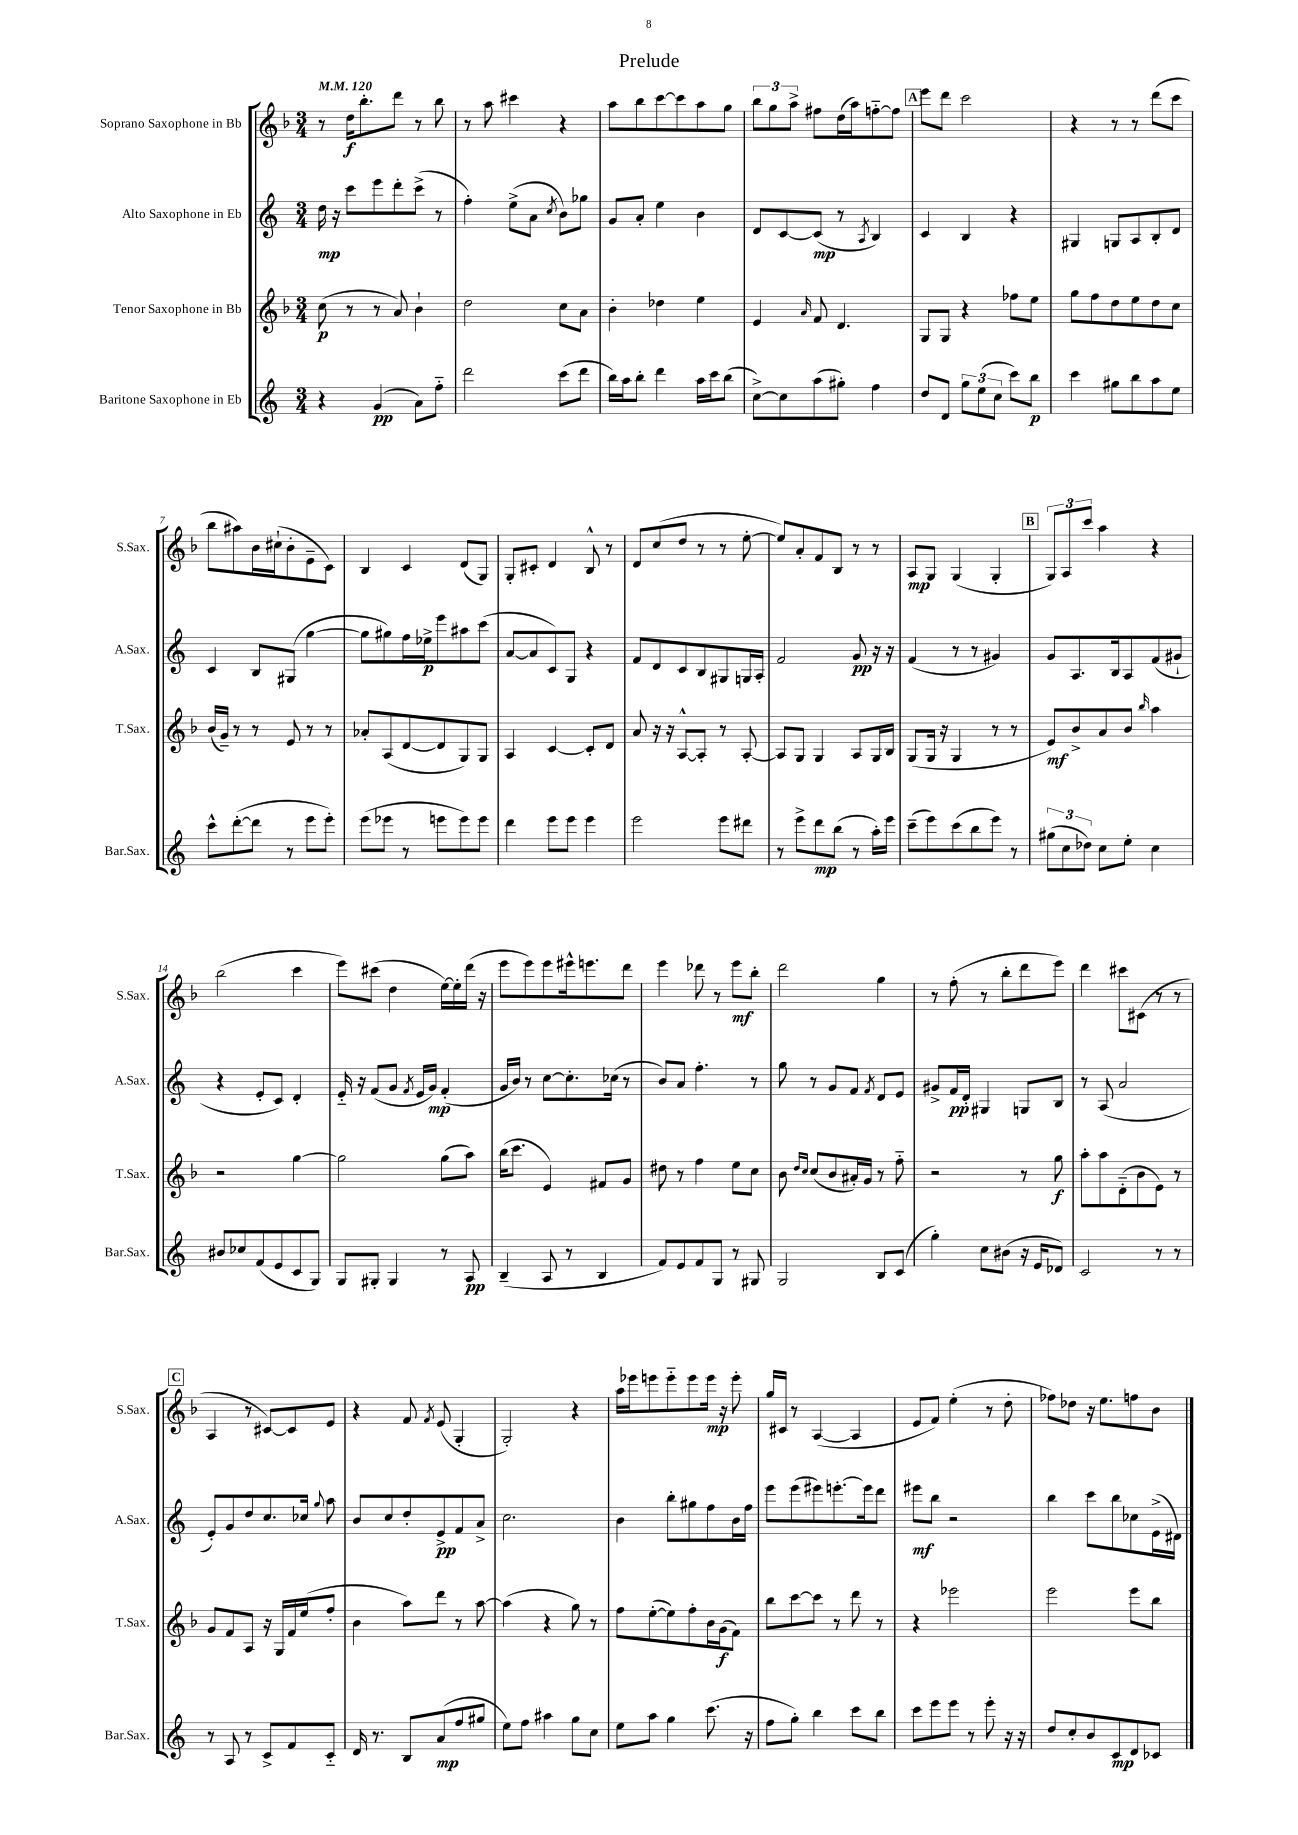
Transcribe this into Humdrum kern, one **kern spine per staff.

**kern	**kern	**kern	**kern
*staff4	*staff3	*staff2	*staff1
*clefG2	*clefG2	*clefG2	*clefG2
*k[]	*k[b-]	*k[]	*k[b-]
*M3/4	*M3/4	*M3/4	*M3/4
*MM120	*MM120	*MM120	*MM120
4r	(8cc	16dd	8r
.	.	16r	.
.	8r	8ccc	16dd
.	.	.	8.bb-'
(4g	8r	8eee	.
.	8a)	8ddd'	8ddd
8a)	4b-`	(8ccc^	8r
8ff'~	.	8r	8bb-
=	=	=	=
2ddd	2dd	4ff')	8r
.	.	.	8aa
.	.	(8ee^	4ccc#
.	.	8a	.
.	.	8qcc	.
(8ccc	8cc	8b)	4r
8ddd	8a	8gg-	.
=	=	=	=
16bb)	4b-'	8g	8aa
16aa	.	.	.
8bb'	.	8a'	8bb-
4ddd	4dd-	4ee	[8ccc
.	.	.	8ccc]
16aa	4ee	4b	8aa
16ccc	.	.	.
(8bb	.	.	8gg
=	=	=	=
[8cc^)	4e	8d	12bb-
.	.	.	12gg
8cc]	.	[8c	.
.	.	.	12aa^
.	16qqa	.	.
(8aa	8f	(8c]	8ff#
8gg#')	4.d	8r	(16dd
.	.	.	16aa)
.	.	8qA	.
4ff	.	4B)	[8ff'~
.	.	.	8ff]
=	=	=	=
8dd	8G	4c	8eee
8d	8G	.	8ddd
12gg	4r	4B	2ccc
(12ee	.	.	.
12cc	.	.	.
8ccc)	8ff-	4r	.
8bb	8ee	.	.
=	=	=	=
4ccc	8gg	4G#	4r
.	8ff	.	.
8gg#	8dd	8G	8r
8bb	8ee	8A	8r
8aa	8dd	8B'	(8ddd
8ee	8cc	8d	8ccc
=	=	=	=
8ccc^^	(16b-	4c	8bb-
.	16g~)	.	.
([8ddd'	8r	.	8aa#)
8ddd]	8r	8B	16b-
.	.	.	(16cc#`
8r	8e	(8G#	8b-'
8eee	8r	[4gg	8e~
8eee')	8r	.	8c)
=	=	=	=
(8eee	8a-'	8gg]	4B-
8eee-	(8A	8gg#)	.
8r	[8d	16ff	4c
.	.	16ee-^	.
8eee	8d]	8eee	.
8eee)	8G)	8aa#	(8d
8eee	8G	(8ccc	8G)
=	=	=	=
4ddd	4A	[8a	8G'
.	.	8a]	8c#'
8eee	[4c	8c)	4d
8eee	.	8G	.
4eee	8c']	4r	8B-^^
.	8d	.	8r
=	=	=	=
2eee	8a	8f	8d
.	16r	8d	(8cc
.	16r	.	.
.	[8A^^	8c	8dd
.	8A']	8B	8r
8eee	8r	8G#	8r
8ddd#	[8A'	16G	[8ee'
.	.	16A'	.
=	=	=	=
8r	8A]	2f	8ee])
8eee^	8G	.	8a'
8ddd	4G	.	8f
(8bb	.	.	8B-
8r	8A	8g	8r
16aa')	16G	16r	8r
16eee	16B-	16r	.
=	=	=	=
(8ccc~	(8G	(4f	8A
8eee)	16G	.	8G
.	16r	.	.
(8ccc	4G	8r	(4G
8bb	.	8r	.
8eee)	8r	4g#)	4G'
8r	8r	.	.
=	=	=	=
(12gg#	8e)	8g	12G)
12cc	.	.	12A
.	8b-^	8.A	.
12dd-)	.	.	12ccc
8cc	8a	.	4aa
.	.	16B	.
8ee'	8b-	8A	.
.	16qqbb-	.	.
4cc	4aa	(8f	4r
.	.	8g#`	.
=	=	=	=
8b#	2r	4r	(2bb-
8cc-	.	.	.
(8f	.	8e'	.
8e	.	8c)	.
8c	[4gg	4d'	4ccc
8G)	.	.	.
=	=	=	=
8G	2gg]	16e'~	8eee)
.	.	16r	.
8G#'	.	(8f	(8ccc#
4G#	.	8g	4dd
.	.	8qf	.
.	.	16e	.
.	.	16g)	.
8r	(8gg	(4f'	[16ee)
.	.	.	16ee']
8A	8aa)	.	(16ddd
.	.	.	16r
=	=	=	=
(4B~	(16bb-	16g	8eee
.	8.ccc	16b)	.
.	.	8r	8eee)
8A	4e)	[8cc	8eee
8r	.	8.cc']	16eee#^^
.	.	.	8.eee
4B	8f#	.	.
.	.	(16cc-	.
.	8g	8r	8ddd
=	=	=	=
8f)	8dd#	8b)	4eee
8e	8r	8a	.
8f	4ff	4.ff'	8ddd-
8G	.	.	8r
8r	8ee	.	8eee
8G#	8cc	8r	8bb-'
=	=	=	=
2G	8b-	8gg	2ddd
.	16qqdd	.	.
.	16qqcc	.	.
.	(8cc	8r	.
.	8b-	8g	.
.	16a#')	8f	.
.	16g	.	.
.	.	8qf	.
8B	8r	8d	4gg
(8c	8ff'~	8e	.
=	=	=	=
4gg')	2r	8g#^	8r
.	.	16f	(8ff'
.	.	16d'	.
8cc	.	4G#	8r
(8b#	.	.	8bb-'
16r	8r	8G	8ddd
16e	.	.	.
8d-)	8gg	8B	8eee)
=	=	=	=
2c	8aa'	8r	4ddd
.	8aa	(8A	.
.	(8d'~	2a	8ccc#
.	8b-	.	(8c#
8r	8e)	.	8r
8r	8r	.	8r
=	=	=	=
8r	8g	8e')	4A
8A	8f	8g	.
8r	8A	8dd	8r
8c^	16r	8.cc	[8c#)
.	16G	.	.
8f	16f	.	8c#]
.	(16ee	16cc-	.
.	.	8qqgg	.
8c'~	8ff'	8aa	8e
=	=	=	=
16d	4b-	8b	4r
8.r	.	.	.
.	.	8cc	.
8B	8aa)	8dd'	8f
.	.	.	8qf
(8a	8ddd	8e^	(8e
8ff	8r	8f	4G'
8gg#	[8aa	8a^	.
=	=	=	=
8ee)	(4aa]	2.cc	2G')
8ff	.	.	.
4aa#	4r	.	.
8gg	8gg)	.	4r
8cc	8r	.	.
=	=	=	=
8ee	8ff	4b	16aa
.	.	.	16eee-
8aa	([8ee'	.	8eee
4gg	8ee])	8bb'	8eee'~
.	8ff'	8gg#	8eee
(8.ccc	16b-	8ff	16eee
.	(16g	.	16r
.	8f)	16b	8eee'
16r	.	16ff	.
=	=	=	=
8ff	8bb-	8eee	16gg
.	.	.	16c#
8gg')	[8ccc	(8eee	8r
4bb	8ccc]	8eee#)	([4A
.	8r	[8.eee'	.
8ccc	8ddd	.	4A]
.	.	16eee]	.
8bb	8r	8ddd	.
=	=	=	=
8ccc	4r	8eee#	8e
8eee	.	8bb	8f)
8eee	2eee-	2r	(4ee'
8r	.	.	.
8eee'	.	.	8r
16r	.	.	8dd'
16r	.	.	.
=	=	=	=
8dd	2eee	4bb	8ff-)
8cc'	.	.	8dd-
8b	.	8ccc	16r
.	.	.	8.ee
8c	.	8bb	.
8d	8eee	8cc-	8ff
8c-	8bb-	(16e^	8b-
.	.	16d#)	.
==	==	==	==
*-	*-	*-	*-
